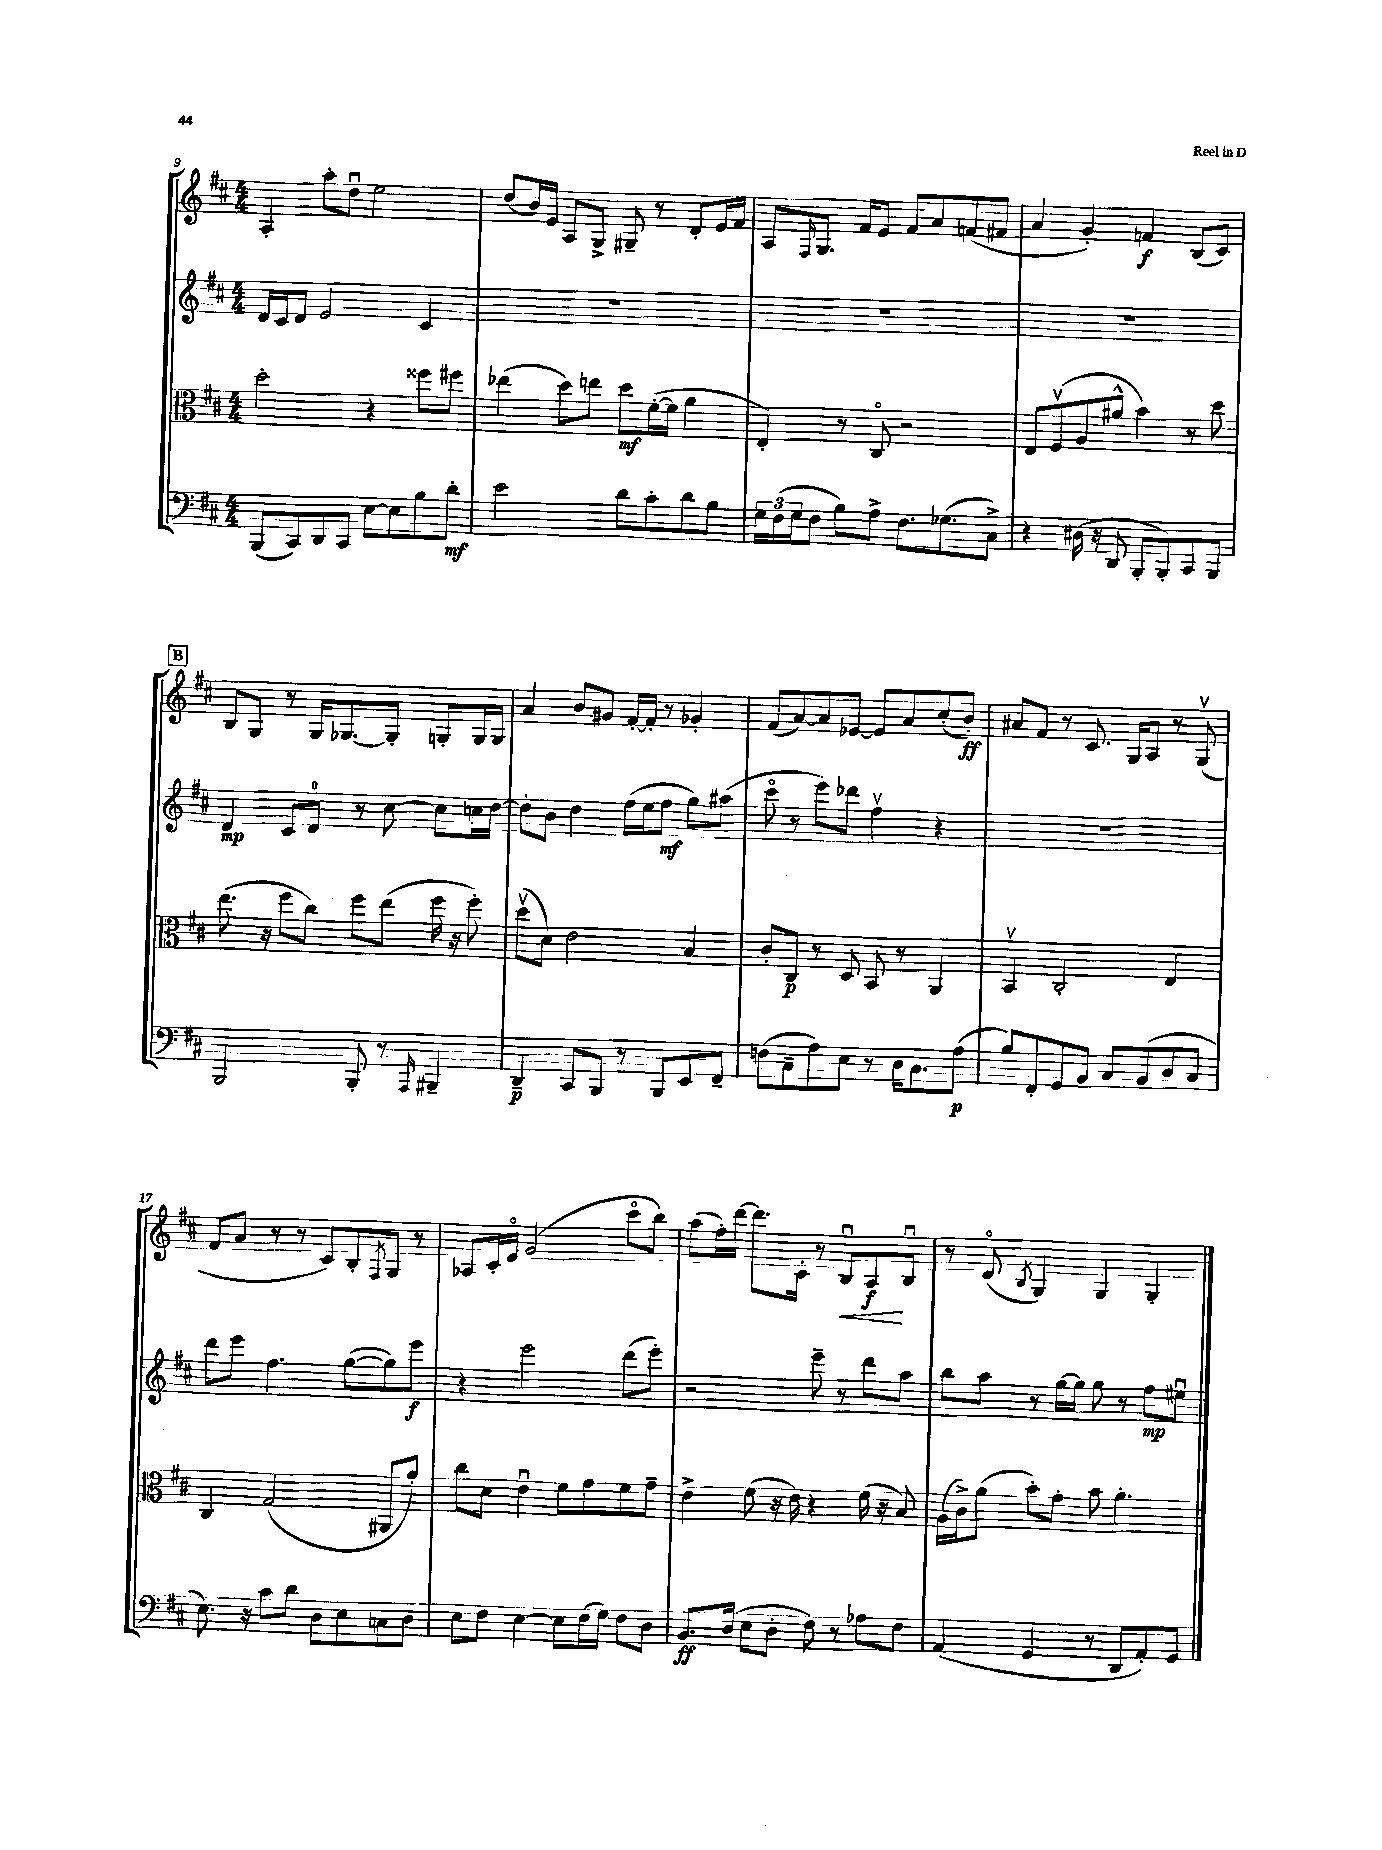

**kern	**kern	**kern	**kern
*staff4	*staff3	*staff2	*staff1
*clefF4	*clefC3	*clefG2	*clefG2
*k[f#c#]	*k[f#c#]	*k[f#c#]	*k[f#c#]
*M4/4	*M4/4	*M4/4	*M4/4
(8BBB	2dd'	16d	4A'
.	.	16c#	.
8CC#)	.	8d	.
8DD	.	2e	8aa'
8CC#	.	.	8ddu
[8E	4r	.	2ee
8E]	.	.	.
8B	8ff##	4c#	.
8d'	8ff#	.	.
=	=	=	=
2e	(4ee-	1r	(8dd
.	.	.	16b)
.	.	.	16e
.	8dd)	.	8A
.	8ee	.	8G^
8d	8dd	.	8G#~
8c#'	([16f#'	.	8r
.	16f#]	.	.
8d	4a	.	8d'
8B	.	.	16e
.	.	.	16f#
=	=	=	=
24G	4E')	1r	8A
(24F#	.	.	.
24G	.	.	.
.	.	.	16qqF#
8F#	.	.	8.G
8B)	8r	.	.
.	.	.	16f#
8A^	8C#o	.	8e
8.F#	2r	.	8f#
.	.	.	8a
(8.G-	.	.	.
.	.	.	(8f
8C#^)	.	.	8f#
=	=	=	=
4r	8E	1r	4a
.	(8F#v	.	.
(16D#	8A	.	4g')
16r	.	.	.
8DD	8a#^^	.	.
8BBB'	4b)	.	4f
8BBB')	.	.	.
8CC#	8r	.	(8B
8BBB	8dd	.	8c#)
=	=	=	=
2BBB	(8.ee	4d	8B
.	.	.	8G
.	16r	.	.
.	8ff#	8c#	8r
.	8cc#)	8d	16G
.	.	.	[8.G-
8BBB'	8ff#	8r	.
8r	(8ee	[8cc#	8G-']
16qqAAA	.	.	.
4BBB#~	16ff#	8cc#]	8G'
.	16r	.	.
.	8ff#')	16cc	16G
.	.	[16dd	16G
=	=	=	=
4DD~	(8ddv	8dd']	4a
.	8d)	8b	.
8CC#	2e	4dd	8b
8BBB	.	.	8g#
8r	.	(16ff#	[16f#'
.	.	16ee	16f#']
8BBB	.	8ff#	8r
8EE	4B	8gg)	4g-'
8FF#~	.	(8aa#	.
=	=	=	=
(8F	8c#'	8ccc#o	(8f#
8C#~	8C#	8r	[8a)
8A)	8r	8eee)	8a]
8E	8D	8ddd-	[8e-
8r	8BB	4ff#v	8e-]
16D	8r	.	8a
8.C#	.	.	.
.	4AA	4r	(8cc#'
(8A	.	.	8b')
=	=	=	=
8B)	4BBv	1r	8a#
8FF#'	.	.	8f#
8GG	2C#'	.	8r
8BB	.	.	8.c#
8C#	.	.	.
.	.	.	16G
(8BB	.	.	8A
8D	4E	.	8r
8C#	.	.	(8Gv
=	=	=	=
8.E)	4C#	8ddd	8f#
.	.	8eee	8a
16r	.	.	.
8c#	(2G	4.ff#	8r
8d	.	.	8r
8D	.	.	8c#)
8E	.	([8gg	8B'
.	.	.	8qF#
8C	8AA#	8gg])	8G
8D	8a')	8eee	8r
=	=	=	=
8E	8cc#	4r	8A-
8F#	8d	.	16c#'
.	.	.	16eo
[4E	4eu	2eee	(2g
8E]	8f#	.	.
(16F#	8g	.	.
16G)	.	.	.
8F#	8f#	(8ddd	8ccc#o
8D	8g~	8eee')	8bb)
=	=	=	=
8.BB	4e^	2r	(8aa
.	.	.	16ff#')
(16D	.	.	[16ddd
8E	(8f#	.	8.ddd]
8D'	16r	.	.
.	16e)	.	16c#'
8F#)	4r	8eee~	8r
8r	.	8r	8Bu
8A-	(16f#	8ddd	8A
.	16r	.	.
8F#	8B)	8aa	8Bu
=	=	=	=
(4AA	(16A	8bb	8r
.	16c#^)	.	.
.	(8a	8aa	(8do
.	.	.	8qB
4GG	8b')	8r	4G)
.	8g'	[16gg	.
.	.	16gg]	.
8r	8b	8gg	4G
8DD	4.a'	8r	.
8AA')	.	8ff#	4G'
8GG	.	8ee#u	.
==	==	==	==
*-	*-	*-	*-
